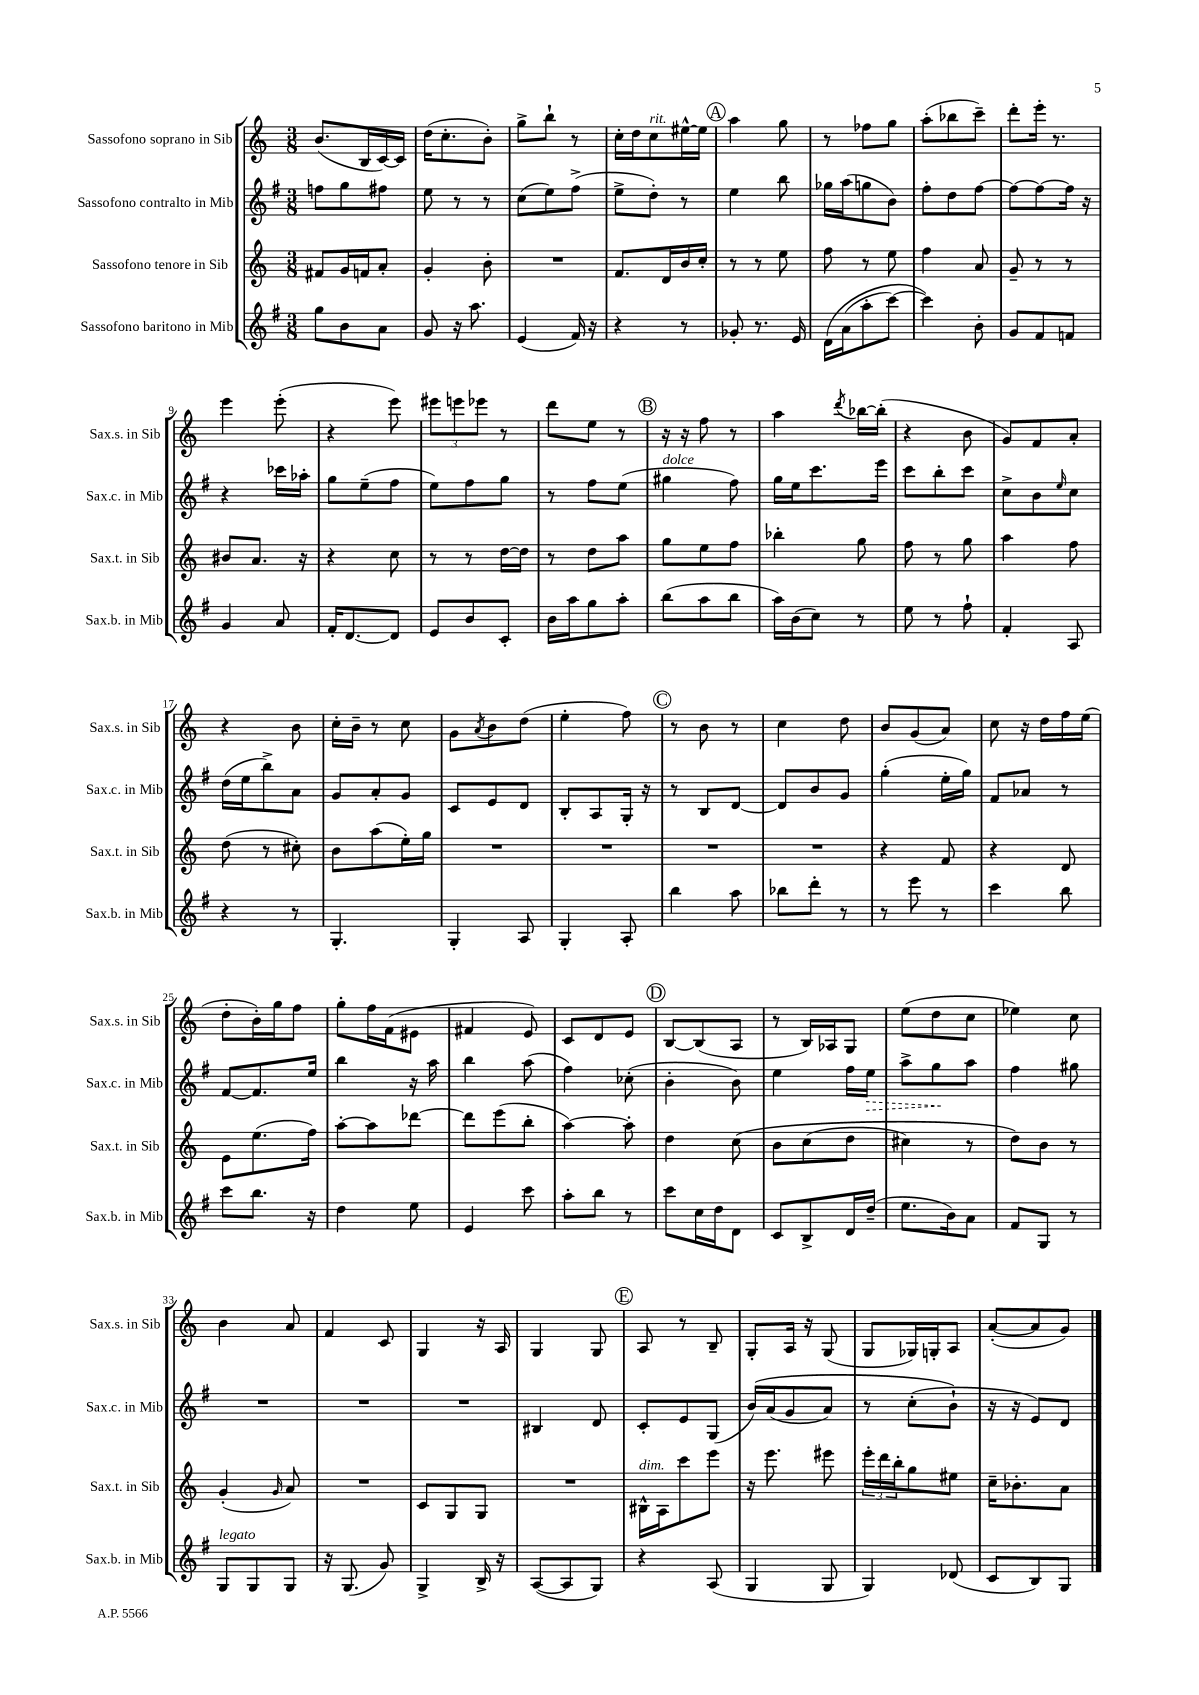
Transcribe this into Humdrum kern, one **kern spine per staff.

**kern	**kern	**kern	**kern
*staff4	*staff3	*staff2	*staff1
*clefG2	*clefG2	*clefG2	*clefG2
*k[f#]	*k[]	*k[f#]	*k[]
*M3/8	*M3/8	*M3/8	*M3/8
8gg	8f#	8ff	(8.b
8b	16g	8gg	.
.	16f	.	16B
8a	8a'	8ff#	[16c)
.	.	.	16c]
=	=	=	=
8g	4g'	8ee	(16dd
.	.	.	8.cc'
16r	.	8r	.
8.aa	.	.	.
.	8b'	8r	8b')
=	=	=	=
(4e	4.r	(8cc	8gg^
.	.	8ee)	8bb`
16f#)	.	(8ff#^	8r
16r	.	.	.
=	=	=	=
4r	8.f	8ee^	16cc'
.	.	.	16dd
.	.	8dd')	8cc
.	16d	.	.
8r	16b	8r	[16ee#^^
.	16cc'	.	16ee#]
=	=	=	=
8g-'	8r	4ee	4aa
8.r	8r	.	.
.	8ee	8bb	8gg
16e	.	.	.
=	=	=	=
&(16d	8ff	16gg-	8r
(16a	.	(16aa	.
8aa'	8r	8gg	8ff-
[8ccc)	8ee	8b)	8gg
=	=	=	=
4ccc]&)	4ff	8ff#'	(8aa'
.	.	8dd	8bb-
8b'	8a	[8ff#	8ccc~)
=	=	=	=
8g	8g~	8ff#_	8ddd'
8f#	8r	8ff#_	16eee'
.	.	.	8.r
8f	8r	16ff#]	.
.	.	16r	.
=	=	=	=
4g	8b#	4r	4eee
.	8.a	.	.
8a	.	16ccc-	(8eee'
.	16r	16aa-'	.
=	=	=	=
16f#'	4r	8gg	4r
[8.d	.	.	.
.	.	(8ee~	.
8d]	8cc	8ff#	8eee)
=	=	=	=
8e	8r	8ee)	12eee#
.	.	.	12eee
8b	8r	8ff#	.
.	.	.	12eee-
8c'	[16dd	8gg	8r
.	16dd]	.	.
=	=	=	=
16b	8r	8r	8ddd
16aa	.	.	.
8gg	8dd	8ff#	8ee
8aa'	8aa	(8ee	8r
=	=	=	=
(8bb	8gg	4gg#	16r
.	.	.	16r
8aa	8ee	.	8ff
8bb	8ff	8ff#)	8r
=	=	=	=
16aa)	4bb-'	16gg	4aa
(16b	.	16ee	.
8cc)	.	8.ccc	.
.	.	.	8qddd
8r	8gg	.	[16bb-
.	.	16eee	(16bb-']
=	=	=	=
8ee	8ff	8ccc	4r
8r	8r	8bb'	.
8ff#`	8gg	8ccc	8b
=	=	=	=
4f#'	4aa	8cc^	8g)
.	.	8b	8f
.	.	16qqee	.
8A	8ff	8cc	8a'
=	=	=	=
4r	(8dd	(16dd	4r
.	.	16ee	.
.	8r	8bb^)	.
8r	8cc#')	8a	8b
=	=	=	=
4.G'	8b	8g	16cc'
.	.	.	16b~
.	(8aa	8a'	8r
.	16ee')	8g	8cc
.	16gg	.	.
=	=	=	=
4G'	4.r	8c	8g
.	.	.	8qa
.	.	8e	8b
8A	.	8d	(8dd
=	=	=	=
4G'	4.r	8B'	4ee'
.	.	8A	.
8A'	.	16G'	8ff)
.	.	16r	.
=	=	=	=
4bb	4.r	8r	8r
.	.	8B	8b
8aa	.	[8d	8r
=	=	=	=
8bb-	4.r	8d]	4cc
8ddd'	.	8b	.
8r	.	8g	8dd
=	=	=	=
8r	4r	(4gg'	8b
8eee	.	.	(8g
8r	8f	16ee'	8a)
.	.	16gg)	.
=	=	=	=
4ccc	4r	8f#	8cc
.	.	8a-	16r
.	.	.	16dd
8bb	8d	8r	16ff
.	.	.	(16ee
=	=	=	=
8ccc	8e	[8f#	8dd'
8.bb	(8.ee	8.f#]	16b')
.	.	.	16gg
.	.	.	8ff
16r	16ff)	16ee	.
=	=	=	=
4dd	[8aa'	4bb	8gg'
.	8aa]	.	16ff
.	.	.	(16f
8ee	[8ddd-	16r	8e#
.	.	16aa	.
=	=	=	=
4e	8ddd-]	4bb	4f#
.	(8eee	.	.
8ccc	8bb'	(8aa	8e)
=	=	=	=
8aa'	[4aa)	4ff#)	8c
8bb	.	.	8d
8r	8aa']	(8cc-'	8e
=	=	=	=
8ccc	4dd	4b'	[8B
16cc	.	.	(8B]
16dd	.	.	.
8d	&(8cc	8b)	8A
=	=	=	=
8c	8b	4ee	8r
8B^	(8cc	.	16B)
.	.	.	16A-
16d	8dd	16ff#	8G
(16dd~	.	16ee	.
=	=	=	=
8.ee	4cc#)	8aa^	(8ee
.	.	8gg	8dd
16b)	.	.	.
8a	8r	8aa	8cc
=	=	=	=
8f#	8dd&)	4ff#	4ee-)
8G	8b	.	.
8r	8r	8gg#	8cc
=	=	=	=
8G	(4g'	4.r	4b
8G	.	.	.
.	16qqg	.	.
8G	8a)	.	8a
=	=	=	=
16r	4.r	4.r	4f
(8.G	.	.	.
8g)	.	.	8c
=	=	=	=
4G^	8c	4.r	4G
.	8G	.	.
16B^	8G	.	16r
16r	.	.	16A
=	=	=	=
([8A	4.r	4B#	4G
8A]	.	.	.
8G)	.	8d	8G
=	=	=	=
4r	16B#^^	8c'	8A
.	16A	.	.
.	8ccc	8e	8r
(8A	8eee	(8G	8B~
=	=	=	=
4G	16r	&(16b)	8G'
.	8.eee	(16a	.
.	.	8g	16A
.	.	.	16r
8G	8eee#	8a)	(8G
=	=	=	=
4G)	24eee'	8r	8G
.	24ddd	.	.
.	24bb'	.	.
.	8gg	(8cc'	16G-)
.	.	.	16G'
(8d-	8ee#	8b`&)	8A
=	=	=	=
8c	16cc~	16r	([8a'
.	8.b-'	16r	.
8B)	.	8e)	8a]
8G	8a	8d	8g)
==	==	==	==
*-	*-	*-	*-
